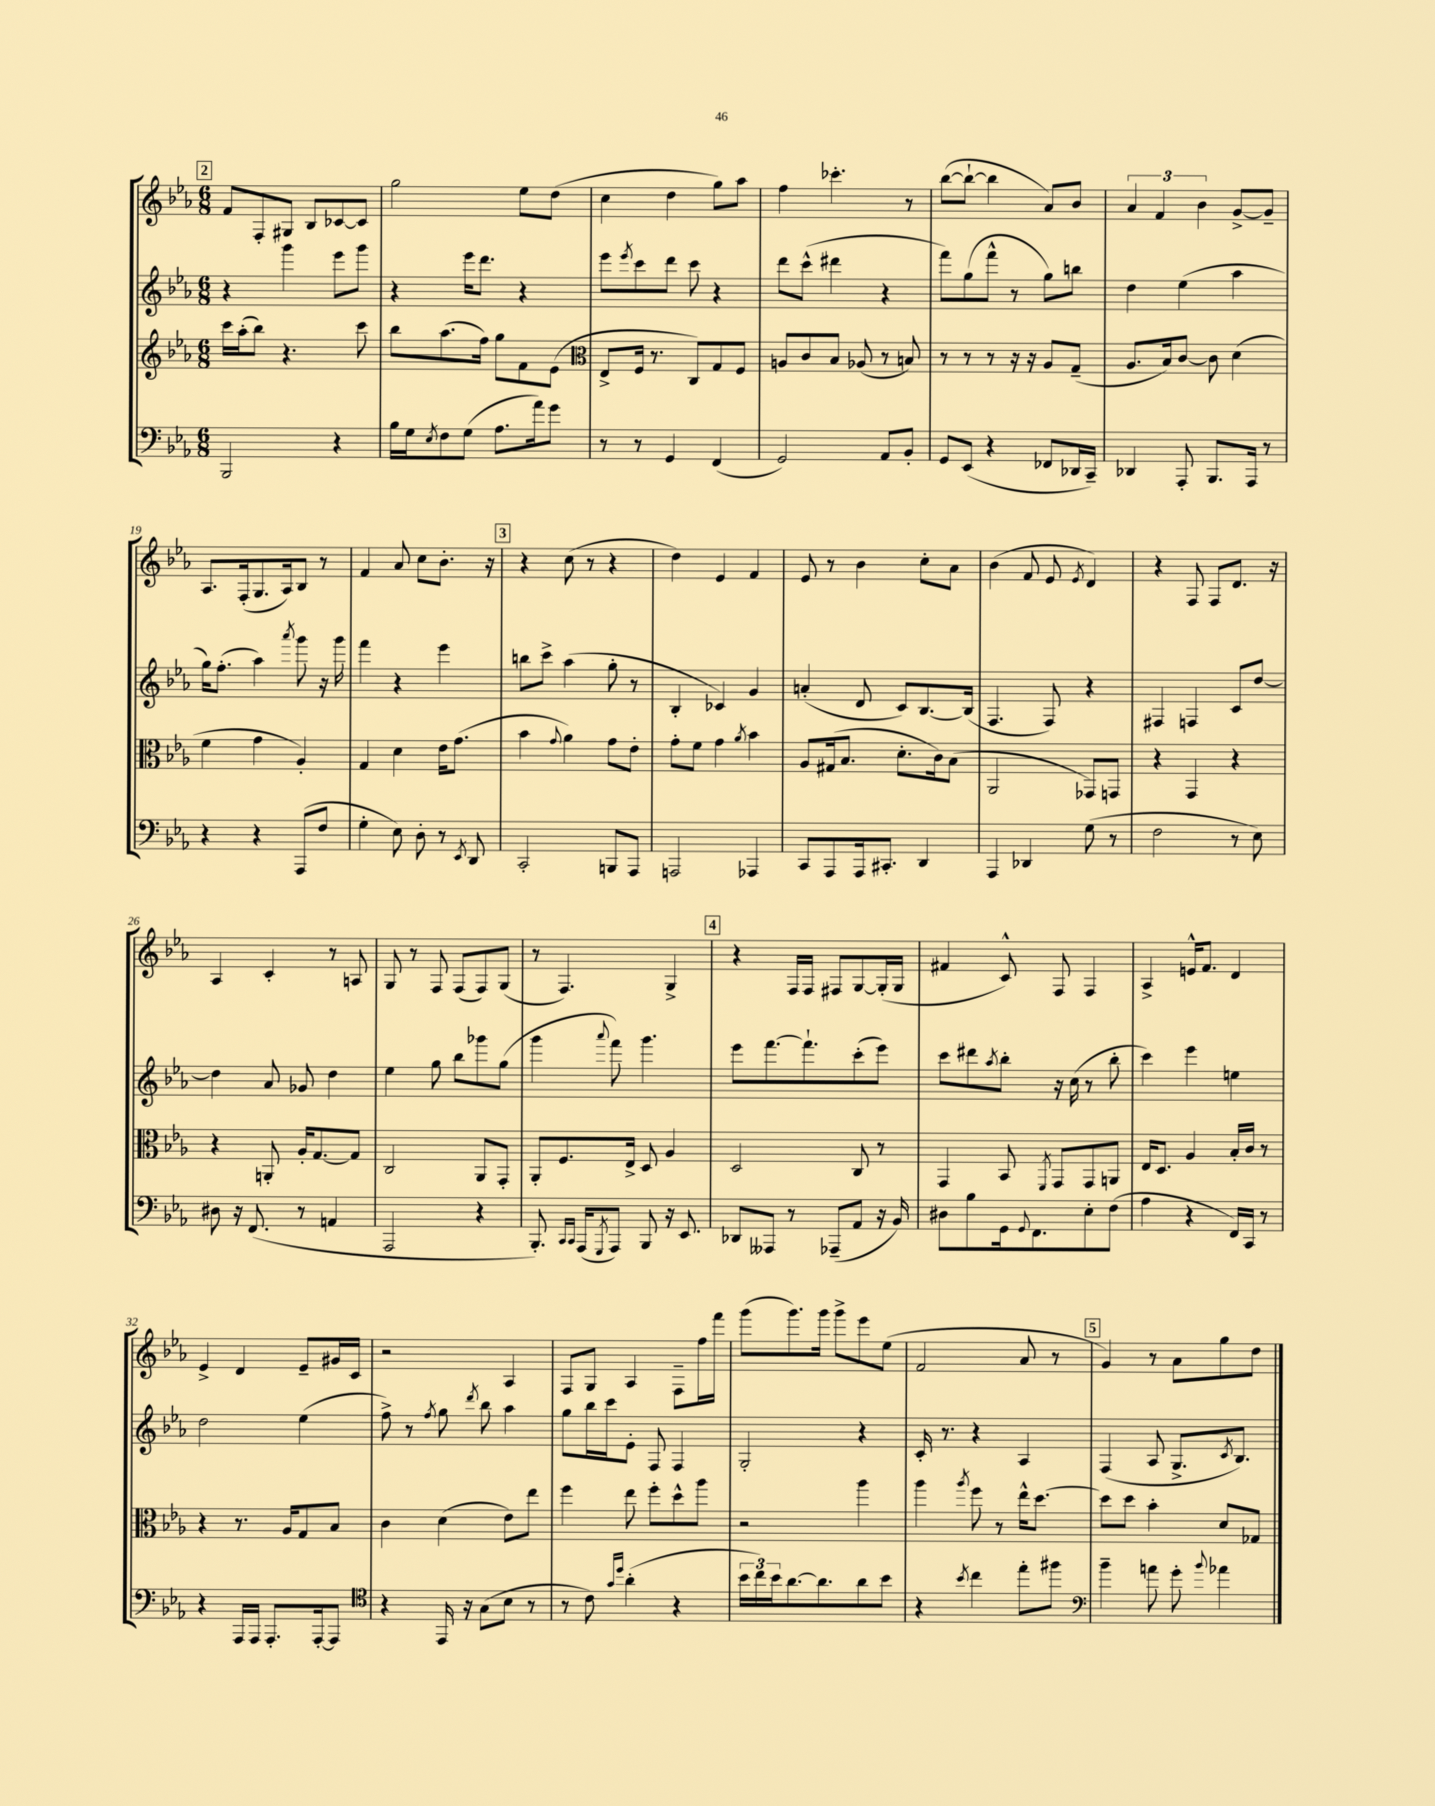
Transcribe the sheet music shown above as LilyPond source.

<<
\new StaffGroup <<
\new Staff = "s0" {
    \clef treble \key ees \major \numericTimeSignature \time 6/8
    \mark \markup { \box "2" } f'8 f8-. gis8 bes8 ces'8~ ces'8 |
    g''2 ees''8 d''8( |
    c''4 d''4 g''8) aes''8 |
    f''4 ces'''4.-. r8 |
    bes''8~( bes''8~-! bes''4 aes'8) bes'8 |
    \tuplet 3/2 { aes'4 f'4 bes'4 } g'8~-> g'8-- |
    aes8. f16-.( g8. aes16) bes8 r8 |
    f'4 aes'8 c''8 bes'8.-. r16 |
    \mark \markup { \box "3" } r4 c''8( r8 r4 |
    d''4) ees'4 f'4 |
    ees'8 r8 bes'4 c''8-. aes'8 |
    bes'4( f'8 ees'8 \acciaccatura { ees'8 } d'4) |
    r4 f8 f8 d'8. r16 |
    aes4 c'4-. r8 a8 |
    g8 r8 f8 f8( f8) g8( |
    r8 f4.) g4-> |
    \mark \markup { \box "4" } r4 f16 f16 fis8 g8~ g16-.( g16 |
    fis'4 c'8-^) f8 f4 |
    aes4-> e'16-^ f'8. d'4 |
    ees'4-> d'4 ees'8-- gis'16 c'16 |
    r2 aes4 |
    f8 g8 aes4 f8-- f''16 f'''16 |
    g'''8( g'''8.) g'''16 g'''8-> ees'''8 ees''8( |
    f'2 aes'8 r8 |
    \mark \markup { \box "5" } g'4) r8 aes'8 g''8 d''8 \bar "|." |
}
\new Staff = "s1" {
    \clef treble \key ees \major \numericTimeSignature \time 6/8
    \mark \markup { \box "2" } r4 g'''4 ees'''8 g'''8 |
    r4 ees'''16 d'''8. r4 |
    ees'''8 \acciaccatura { ees'''8 } c'''8 d'''8 c'''8 r4 |
    d'''8 c'''8-^( dis'''4 r4 |
    f'''8) g''8( f'''8-^ r8 g''8) b''8 |
    d''4 ees''4( aes''4 |
    g''16) f''8.-.( aes''4) \acciaccatura { aes'''8 } g'''8 r16 g'''16 |
    f'''4 r4 ees'''4 |
    \mark \markup { \box "3" } b''8 c'''8-> aes''4( g''8-. r8 |
    bes4-. ces'4) g'4 |
    a'4-.( d'8 c'8) bes8.~ bes16( |
    f4. f8) r4 |
    fis4 f4 c'8 d''8~ |
    d''4 aes'8 ges'8 d''4 |
    ees''4 g''8 bes''8 ges'''8 g''8( |
    g'''4 \appoggiatura { aes'''8 } f'''8) g'''4. |
    \mark \markup { \box "4" } ees'''8 f'''8.~ f'''8.-! c'''8-.( ees'''8) |
    c'''8 dis'''8 \acciaccatura { aes''8 } bes''8-. r16 c''16( r8 bes''8-. |
    c'''4) ees'''4 e''4 |
    d''2 ees''4( |
    f''8->) r8 \acciaccatura { f''8 } g''8 \acciaccatura { d'''8 } bes''8 aes''4 |
    g''8 bes''16 c'''16 ees'8-. f8 f4 |
    g2-. r4 |
    c'16-. r8. r4 aes4 |
    \mark \markup { \box "5" } f4( aes8 g8.-> \acciaccatura { c'8 } bes8.) \bar "|." |
}
\new Staff = "s2" {
    \clef treble \key ees \major \numericTimeSignature \time 6/8
    \mark \markup { \box "2" } c'''16 aes''16-.( bes''8) r4. c'''8 |
    bes''8 aes''8.( f''16) g''8 f'8 ees'8( |
    \clef alto ees8-> f16 r8. c8) g8 f8 |
    a8 c'8 bes8 aes8( r8 b8) |
    r8 r8 r8 r16 r16 aes8 g8--( |
    aes8. bes16) c'8~ c'8 d'4( |
    f'4 g'4 aes4-.) |
    g4 d'4 ees'16 g'8.( |
    \mark \markup { \box "3" } bes'4 \appoggiatura { g'8 } aes'4) g'8 ees'8-. |
    g'8-. f'8 g'4 \acciaccatura { aes'8 } bes'4 |
    aes8 gis16( bes8. d'8.-. c'16) bes8( |
    aes,2 ges,8) g,8 |
    r4 g,4 r4 |
    r4 a,8-. aes16-. g8.~ g8 |
    c2 aes,8 g,8-. |
    aes,8-. f8. ees16-> d8 aes4 |
    \mark \markup { \box "4" } d2 c8 r8 |
    g,4 bes,8 \acciaccatura { f,8 } g,8 g,8 a,8 |
    ees16 d8. aes4 bes16-. c'16 r8 |
    r4 r8. aes16 g8 bes8 |
    c'4 d'4( ees'8) ees''8 |
    f''4 ees''8 f''8-. d''8-^ aes''8 |
    r2 aes''4 |
    aes''4 \acciaccatura { aes''8 } f''8 r8 ees''16-^ d''8.~ |
    \mark \markup { \box "5" } d''8 d''8 bes'4-. d'8 ges8 \bar "|." |
}
\new Staff = "s3" {
    \clef bass \key ees \major \numericTimeSignature \time 6/8
    \mark \markup { \box "2" } bes,,2 r4 |
    bes16 g16 \acciaccatura { ees8 } f8 g8( aes8. aes'16) g'8 |
    r8 r8 g,4 f,4( |
    g,2) aes,8 bes,8-. |
    g,8 ees,8( r4 fes,8 des,16 c,16--) |
    des,4 aes,,8-. bes,,8. aes,,16 r8 |
    r4 r4 aes,,8( f8 |
    g4-. ees8) d8-. r8 \acciaccatura { ees,8 } d,8 |
    \mark \markup { \box "3" } c,2-. b,,8 aes,,8 |
    a,,2 aes,,4 |
    c,8 aes,,8 aes,,16 cis,8.-. d,4 |
    aes,,4 des,4 g8( r8 |
    f2 r8 ees8) |
    dis8 r16 f,8.( r8 a,4 |
    aes,,2 r4 |
    bes,,8.-.) \grace { c,16 c,16 } aes,,16( \acciaccatura { g,,8 } aes,,8) bes,,8 r16 ees,8. |
    \mark \markup { \box "4" } des,8 aeses,,8 r8 aes,,8--( aes,8 r16 bes,16) |
    dis8 bes8 g,16 \appoggiatura { g,8 } f,8. ees8-. f8( |
    aes4 r4 f,16) c,16 r8 |
    r4 aes,,16 aes,,16 aes,,8.-. aes,,16~-. aes,,8 |
    \clef tenor r4 ees,16 r16 g8( bes8 r8 |
    r8 c'8) \grace { g'16 d''16 } aes'4-.( r4 |
    \tuplet 3/2 { bes'16 c''16) bes'16 } aes'8.~ aes'8. aes'8 bes'8 |
    r4 \acciaccatura { bes'8 } c''4 ees''8-. fis''8 |
    \mark \markup { \box "5" } \clef bass bes'4-- a'8 g'8-. \appoggiatura { bes'8 } aes'4 \bar "|." |
}
>>
>>
\layout { \context { \Score currentBarNumber = #13 } }
